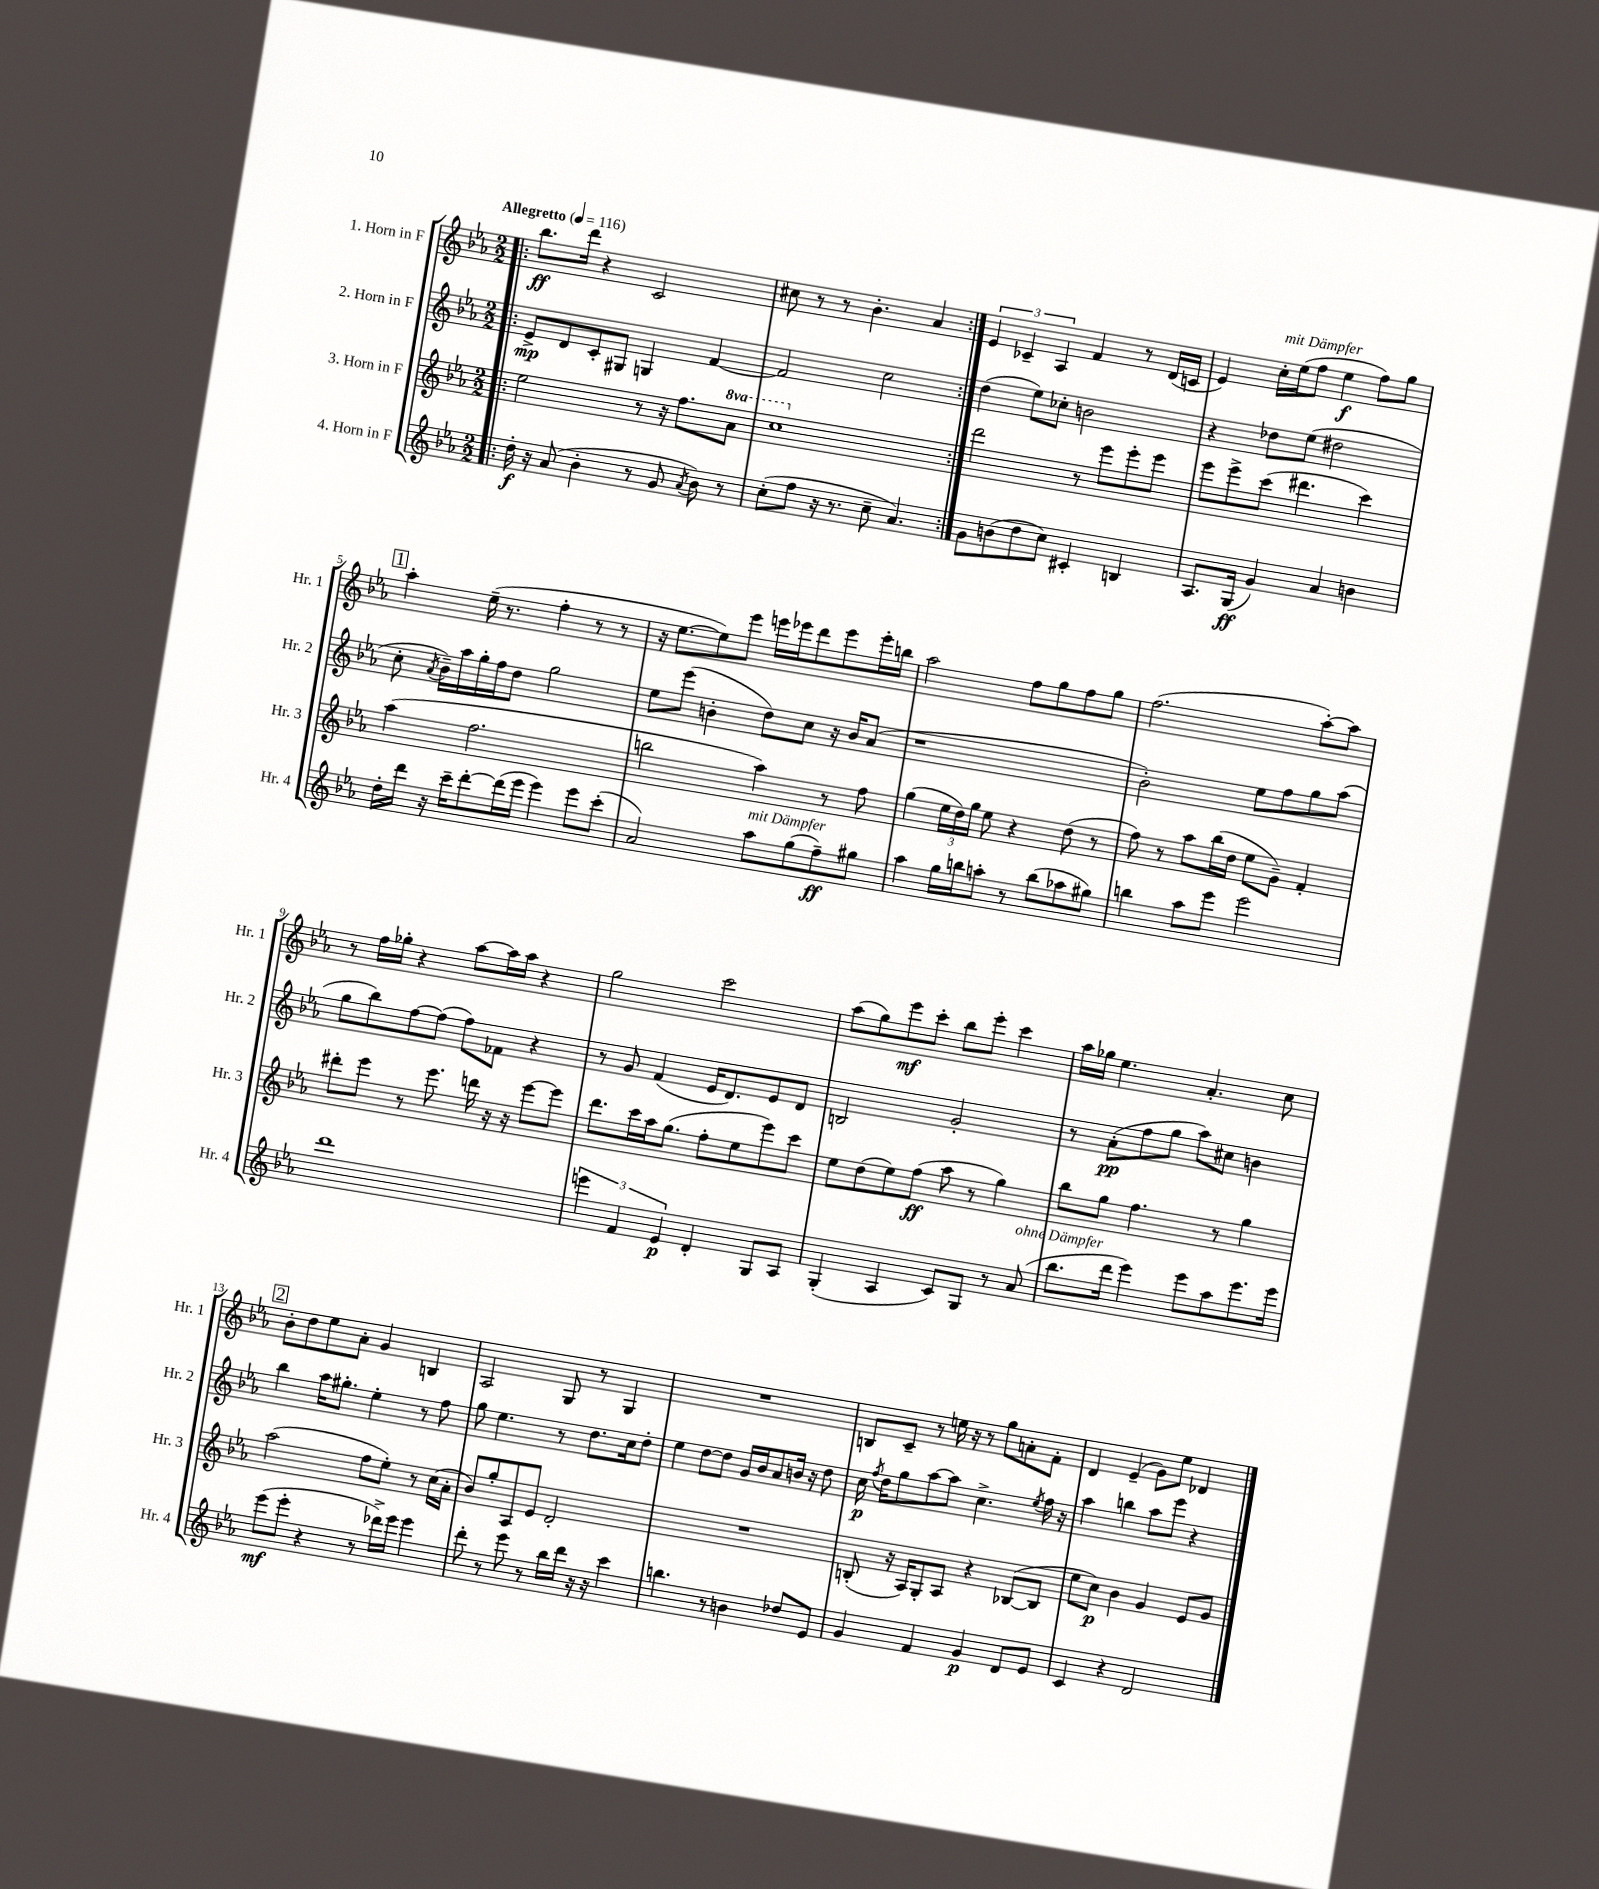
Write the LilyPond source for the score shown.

<<
\new StaffGroup <<
\new Staff = "s0" \with { instrumentName = "1. Horn in F" shortInstrumentName = "Hr. 1" } {
    \clef treble \key ees \major \numericTimeSignature \time 2/2 \tempo "Allegretto" 4 = 116
    \autoBeamOff \repeat volta 2 { \bar ".|:" bes''8.[\ff d'''16] r4 c'2 |
    cis''8 r8 r8 bes'4.-. aes'4 | }
    \tuplet 3/2 { ees'4 ces'4-- aes4 } f'4 r8 d'16[( c'16] |
    ees'4) c''16[-.^\markup { \italic "mit Dämpfer" } ees''16( f''8] ees''4\f f''8[) g''8] |
    \mark \markup { \box "1" } aes''4-. ees''16--( r8. f''4-. r8 r8 |
    r16 ees''8.[~ ees''8) ees'''8] e'''16[ ees'''16 d'''8 ees'''8 ees'''16-. b''16] |
    aes''2 f''8[ g''8 f''8 g''8] |
    f''2.( aes''8[~-.) aes''8] |
    r8 f''16[ ges''16]-. r4 aes''8[~ aes''16 aes''16] r4 |
    g''2 c'''2 |
    aes''8[( g''8) ees'''8\mf c'''8]-. bes''8[ ees'''8]-. c'''4 |
    aes''16[ ges''16] ees''4. aes'4.-. c''8 |
    \mark \markup { \box "2" } bes'8[-. d''8 ees''8 aes'8]-. g'4 b4 |
    aes2 g8 r8 g4 |
    R1 |
    b8[ c'8]-- r8 e''16 r16 r8 g''8[ a'8-. f'8]-. |
    d'4 ees'4--( g'8[) ees''8] des'4 \bar "|." |
}
\new Staff = "s1" \with { instrumentName = "2. Horn in F" shortInstrumentName = "Hr. 2" } {
    \clef treble \key ees \major \numericTimeSignature \time 2/2
    \autoBeamOff \repeat volta 2 { \bar ".|:" ees'8[->\mp d'8 c'8-. gis8] g4 f'4~ |
    f'2 c''2 | }
    d''4( ees''8[) ces''8]-. b'2 |
    r4 des''8[ ees''8]( dis''2 |
    \mark \markup { \box "1" } c''8-. \acciaccatura { aes'8 } bes'16[--) aes''16 g''16-. f''16 d''8] g''2 |
    ees''8[ ees'''8]( b'4-. d''8[) c''8] r16 b'16[ aes'8]( |
    r1 |
    bes'2-.) ees''8[ f''8 g''8 aes''8]( |
    g''8[ bes''8) f''8~ f''8]( f''8[) fes'8] r4 |
    r8 g'8 f'4( ees'16[ d'8.) ees'8 d'8] |
    b2 g'2-. |
    r8 aes'8[-.\pp( f''8 g''8] aes''8[) cis''8] b'4 |
    \mark \markup { \box "2" } bes''4 aes''16[ gis''8.]-. ees''4-. r8 f''8 |
    g''8 ees''4. r8 d''8.[ c''16 d''8]-. |
    ees''4 d''8[~ d''8] g'16[ bes'16 aes'8 b'16] r16 d''8 |
    c''16\p \acciaccatura { f''8 } d''16[ g''8 aes''8~ aes''8] c''4.-> \acciaccatura { ees''8 } f''16 r16 |
    aes''4 b''4 aes''8[ ees'''8] r4 \bar "|." |
}
\new Staff = "s2" \with { instrumentName = "3. Horn in F" shortInstrumentName = "Hr. 3" } {
    \clef treble \key ees \major \numericTimeSignature \time 2/2 \set Staff.ottavationMarkups = #ottavation-simple-ordinals
    \autoBeamOff \repeat volta 2 { \bar ".|:" ees''2 r8 r16 f''8.[ \ottava #1 aes''8] |
    c'''1 \ottava #0 | }
    d'''2 r8 ees'''8[ ees'''8-. ees'''8] |
    ees'''8[ ees'''8-> c'''8]( dis'''4. c'''4) |
    \mark \markup { \box "1" } aes''4( f''2. |
    b''2 aes''4) r8 f''8 |
    g''4( \tuplet 3/2 { ees''16[ d''16) g''16] } ees''8 r4 d''8( r8 |
    f''8) r8 aes''8[ bes''16( d''16] ees''8[ g'8]--) f'4-. |
    dis'''8[-. ees'''8] r8 ees'''8. d'''16 r16 r16 ees'''8[~ ees'''8] |
    d'''8.[ c'''16 aes''16 g''8.]( f''8[-. ees''8 ees'''8) c'''8] |
    ees''8[ d''8( ees''8) f''8]\ff( aes''8 r8 g''4) |
    bes''8[ g''8] f''4. r8 g''4 |
    \mark \markup { \box "2" } aes''2( f''8[ ees''8]-.) r8 c''16[( aes'16]-. |
    bes'8[) g''8-. aes8 ees'8] d'2-. |
    R1 |
    b8-.( r16 aes16[) g8-. aes8] r4 bes8[~( bes8] |
    ees''8[ c''8]\p) bes'4 g'4 ees'8[ g'8] \bar "|." |
}
\new Staff = "s3" \with { instrumentName = "4. Horn in F" shortInstrumentName = "Hr. 4" } {
    \clef treble \key ees \major \numericTimeSignature \time 2/2
    \autoBeamOff \repeat volta 2 { \bar ".|:" d''16-.\f r16 aes'8( bes'4-. r8 g'8 \acciaccatura { aes'8 } bes'8) r8 |
    c''8[-.( f''8] r16 r8. c''8-- aes'4.) | }
    g'8[ b'8( d''8 c''8]) cis'4-. b4 |
    aes8.[ g16]\ff( g'4) aes'4 b'4 |
    \mark \markup { \box "1" } d''16[-. d'''16] r16 c'''16[-- d'''8~-. d'''16( ees'''16] ees'''4) ees'''8[ c'''8]-.( |
    aes'2) aes''8[^\markup { \italic "mit Dämpfer" } g''8( f''8--\ff) gis''8] |
    aes''4 g''16[ b''16 a''8]-. r8 b''8[( aes''8 gis''8]) |
    b''4 aes''8[ ees'''8] ees'''2 |
    d'''1 |
    \tuplet 3/2 { e'''4 f'4 ees'4\p } d'4-. g8[ aes8] |
    g4-.( aes4 c'8[) g8] r8 aes'8^\markup { \italic "ohne Dämpfer" }( |
    bes''8.[ d'''16] ees'''4) ees'''8[ aes''8 ees'''8. ees'''16] |
    \mark \markup { \box "2" } ees'''8[\mf( ees'''8]-. r4 r8 des'''16[->) ees'''16] ees'''4 |
    d'''8-. r8 ees'''8 r8 bes''16[ d'''16] r16 r16 c'''4 |
    b''4. r8 b'4 des''8[ ees'8] |
    g'4 f'4 g'4\p d'8[ ees'8] |
    c'4 r4 d'2 \bar "|." |
}
>>
>>
